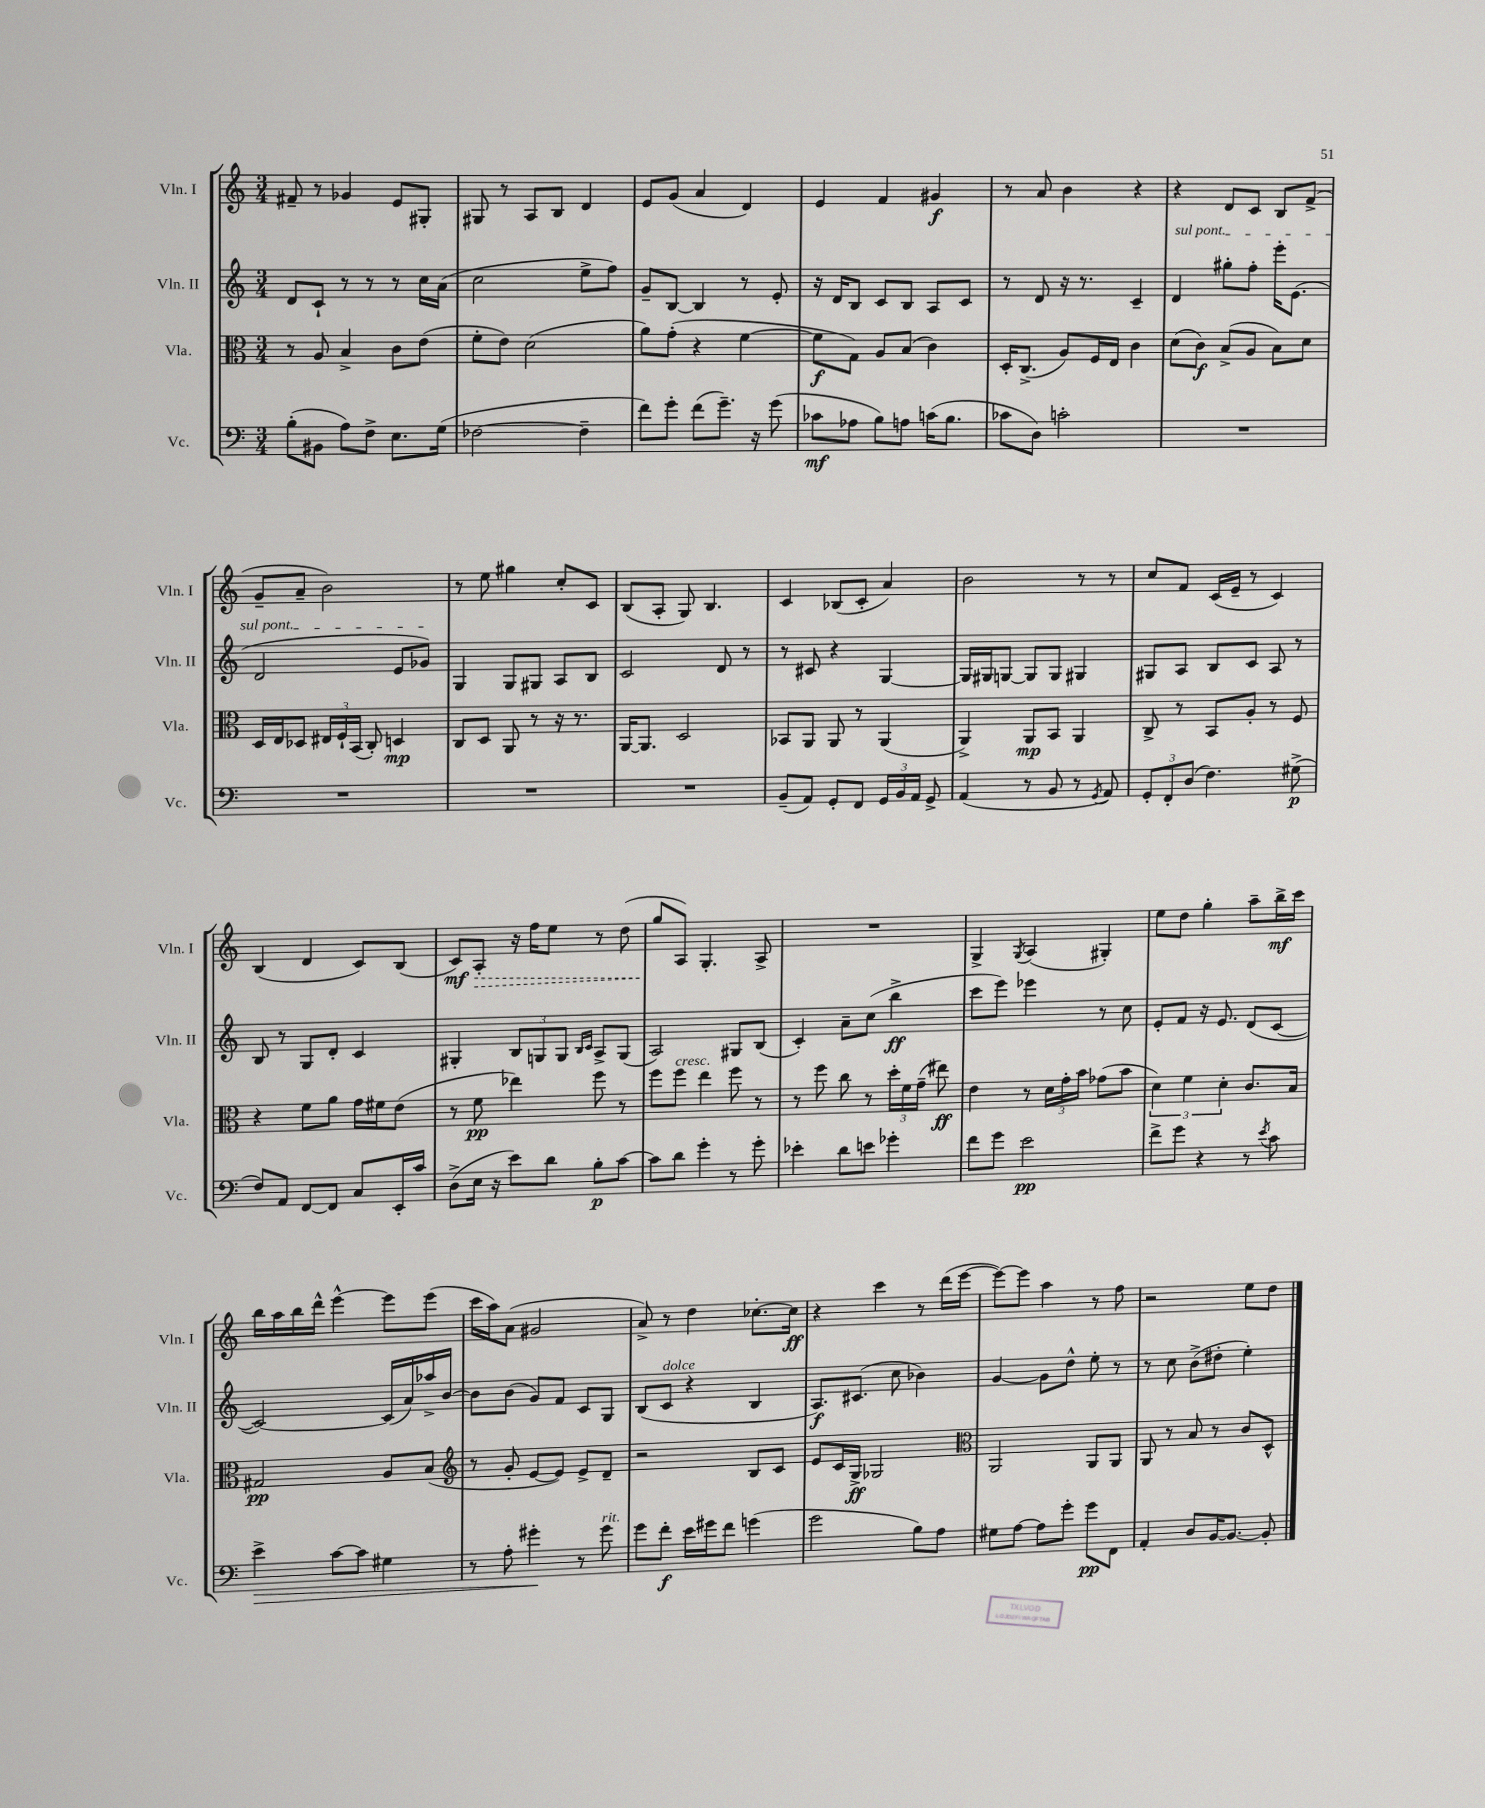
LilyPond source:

<<
\new StaffGroup <<
\new Staff = "s0" \with { instrumentName = "Vln. I" shortInstrumentName = "Vln. I" } {
    \clef treble \key c \major \numericTimeSignature \time 3/4
    \autoBeamOff fis'8-- r8 ges'4 e'8[ gis8]-. |
    gis8 r8 a8[ b8] d'4 |
    e'8[ g'8]( a'4 d'4) |
    e'4 f'4 gis'4\f |
    r8 a'8 b'4 r4 |
    r4 d'8[ c'8] b8[ f'8]->( |
    g'8[-- a'8]-- b'2) |
    r8 e''8 gis''4 c''8[-. c'8] |
    b8[( a8]-. g8) b4. |
    c'4 bes8[( c'8]-. a'4) |
    b'2 r8 r8 |
    c''8[ f'8] c'16[( e'16]-- r8 c'4) |
    b4( d'4 c'8[) b8]( |
    c'8[\mf) \once \override Hairpin.style = #'dashed-line a8]-.\> r16 f''16[ e''8] r8 d''8( |
    g''8[\! a8]) g4.-. a8-> |
    R2. |
    g4-> \acciaccatura { g8 } a4( gis4-.) |
    e''8[ d''8] g''4-. a''8[-- b''16->\mf c'''16] |
    b''16[ a''16 b''16 d'''16]-^ e'''4~-^ e'''8[ e'''8]( |
    c'''16[ a''16) a'8]( gis'2 |
    a'8->) r8 d''4 ces''8.[~-. ces''16]\ff |
    r4 c'''4 r8 d'''16[( e'''16]~ |
    e'''8[~) e'''8] a''4 r8 f''8 |
    r2 e''8[ d''8] \bar "|." |
}
\new Staff = "s1" \with { instrumentName = "Vln. II" shortInstrumentName = "Vln. II" } {
    \clef treble \key c \major \numericTimeSignature \time 3/4
    \autoBeamOff d'8[ c'8]-! r8 r8 r8 c''16[ a'16]( |
    c''2 e''8[-> f''8]) |
    g'8[-- b8]~ b4 r8 e'8-. |
    r16 d'16[ b8] c'8[ b8] a8[ c'8] |
    r8 d'8 r16 r8. c'4-- |
    \once \override TextSpanner.bound-details.left.text = \markup { \italic "sul pont." } d'4\startTextSpan gis''8[-. f''8]-. e'''16[-. e'8.]( |
    d'2 e'8[ ges'8]\stopTextSpan) |
    g4 g8[ gis8] a8[ b8] |
    c'2 d'8 r8 |
    r8 cis'8 r4 g4~ |
    g16[ gis16 g8]~ g8[ g8] gis4 |
    gis8[ a8] b8[ c'8] a8 r8 |
    b8 r8 g8[ d'8]-. c'4 |
    gis4-. \tuplet 3/2 { b8[ g8 g8] } \grace { b16[ c'16] } a8[-> g8]( |
    a2) gis8[ b8]( |
    c'4-.) a'8[-- c''8]( b''4->\ff |
    c'''8[ e'''8]) ees'''4 r8 c''8 |
    e'8[-. f'8] r16 e'8. d'8[( c'8]~ |
    c'2~) c'16[( a'16) aes''16-> b'16]~ |
    b'8[ b'8]( g'8[) f'8] c'8[ g8] |
    b8[( c'8]^\markup { \italic "dolce" } r4 b4 |
    a8.[\f) cis'8.]( c''8 bes'4) |
    g'4~ g'8[ d''8]-^ e''8-. r8 |
    r8 c''8 b'8[->( dis''8]-. e''4-.) \bar "|." |
}
\new Staff = "s2" \with { instrumentName = "Vla." shortInstrumentName = "Vla." } {
    \clef alto \key c \major \numericTimeSignature \time 3/4
    \autoBeamOff r8 a8 b4-> c'8[ e'8]( |
    f'8[-. e'8]) d'2( |
    a'8[) g'8]-.( r4 f'4~ |
    f'8[\f g8]) a8[ b8]( c'4) |
    d16[-. c8.]->( a8[) f16 e16] c'4 |
    d'8[( c'8]\f) b8[->( a8] b8[) d'8] |
    d16[ e16 des8] \tuplet 3/2 { eis16[ f16-! b,16]( } c8-.) d4\mp |
    c8[ d8] a,8 r8 r16 r8. |
    a,16[~ a,8.] d2 |
    bes,8[ a,8] a,8 r8 a,4( |
    a,4->) a,8[\mp b,8] a,4 |
    c8-> r8 b,8[ a8]-. r8 f8 |
    r4 f'8[ a'8] g'16[ fis'16 e'8]( |
    r8 f'8\pp ees''4) f''8 r8 |
    f''8[ f''8]^\markup { \italic "cresc." } e''4 f''8 r8 |
    r8 f''8 c''8 r8 \tuplet 3/2 { d''16[-. f'16 g'16]--( } eis''8\ff) |
    e'4 r8 \tuplet 3/2 { d'16[ g'16-. b'16] } ges'8[( b'8] |
    \tuplet 3/2 { d'4) f'4 d'4-. } c'8.[ b16] |
    gis2\pp a8[ b8]( |
    \clef treble r8 g'8-. e'8[~ e'8]) e'8[-> d'8]-- |
    r2 b8[ c'8] |
    e'8[ c'16 g16]->\ff ges2 |
    \clef alto a,2 a,8[ a,8] |
    a,8 r8 b8 r8 c'8[ d8]-^ \bar "|." |
}
\new Staff = "s3" \with { instrumentName = "Vc." shortInstrumentName = "Vc." } {
    \clef bass \key c \major \numericTimeSignature \time 3/4
    \autoBeamOff b8[-.( bis,8] a8[) f8]-> e8.[ g16]( |
    fes2~ fes4-- |
    f'8[) g'8]-. f'8[( g'8.]--) r16 g'8( |
    ces'8[\mf aes8] b8[) a8] c'16[( b8.] |
    ces'8[ d8]) c'2-. |
    R2. |
    R2. |
    R2. |
    R2. |
    b,8[--( a,8]) g,8[-. f,8] \tuplet 3/2 { g,16[ b,16 a,16] } g,8-> |
    a,4( r8 b,8 r8 \acciaccatura { g,8 } a,8) |
    \tuplet 3/2 { g,8[-. f,8-. d8]( } f4.) gis8->\p( |
    f8[) a,8] f,8[~ f,8] c8[ e,16-. c'16] |
    d8[->( e16] r16 e'8[) d'8] b8[-.\p c'8]~ |
    c'8[ d'8] g'4-. r8 g'8-. |
    ees'4-. d'8[ e'8] ges'4-. |
    f'8[ g'8] e'2\pp |
    f'8[-> g'8] r4 r8 \acciaccatura { e'8 } c'8 |
    e'4->\> c'8[~ c'8] gis4 |
    r8 a8-. gis'4-.\! r8 gis'8^\markup { \italic "rit." } |
    g'8[ f'8]-.\f e'16[ gis'16 f'8] g'4( |
    g'2 b8[) a8] |
    gis8[ a8]~ a8[ g'8]-. g'8[\pp f,8] |
    a,4-. d8[ b,16~ b,8.]~ b,8-. \bar "|." |
}
>>
>>
\layout { \context { \Score \remove "Bar_number_engraver" } }
